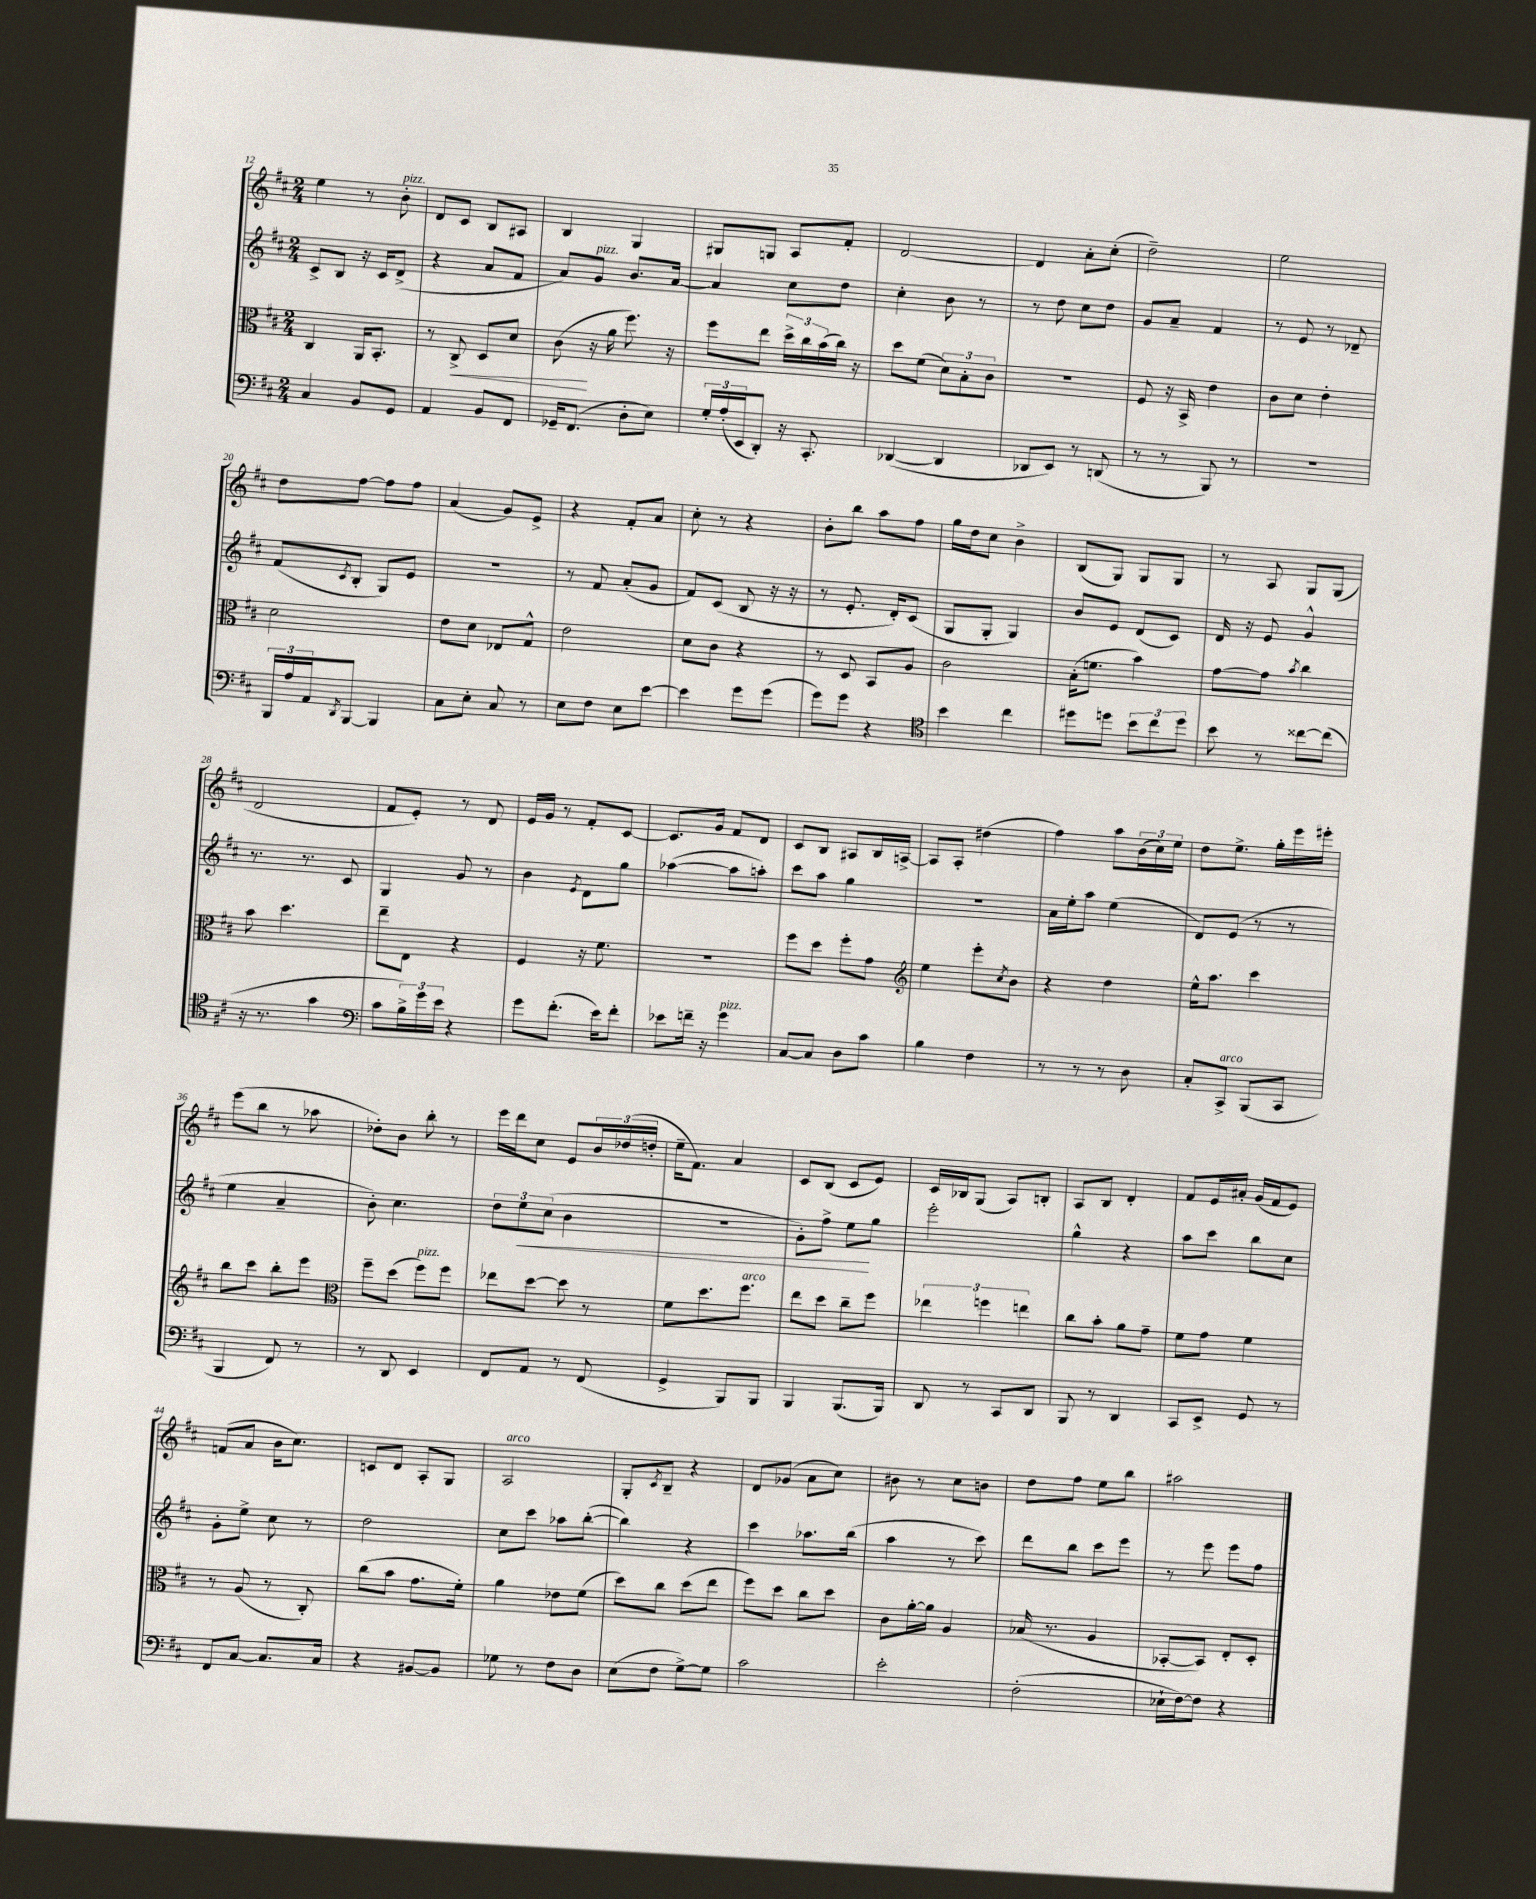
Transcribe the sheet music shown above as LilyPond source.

<<
\new StaffGroup <<
\new Staff = "s0" {
    \clef treble \key d \major \numericTimeSignature \time 2/4
    e''4 r8 b'8-.^\markup { \italic "pizz." } |
    d'8 cis'8 b8 ais8 |
    b4 g4 |
    gis8 g8 a8 fis'8-. |
    d'2~ |
    d'4 a'8-. cis''8-.( |
    d''2--) |
    e''2 |
    d''8 fis''8~ fis''8 fis''8 |
    a'4( g'8) e'8-> |
    r4 fis'8-. a'8 |
    cis''8-. r8 r4 |
    b'8-. b''8 a''8 fis''8 |
    g''16 d''16 cis''8 b'4-> |
    b8( g8) g8 g8 |
    r8 a8 g8 g8( |
    d'2 |
    fis'8 e'8-.) r8 d'8 |
    e'16 g'16 r8 fis'8-. cis'8~ |
    cis'8. g'16 fis'8 d'8 |
    cis'8 b8 ais8 b16 a16~-> |
    a8 a8-. dis''4( |
    fis''4) a''8 \tuplet 3/2 { b'16( cis''16) e''16 } |
    d''8 e''8.-> g''16-. e'''16 eis'''16-. |
    e'''8( b''8 r8 aes''8 |
    des''8-.) b'8 b''8-. r8 |
    e'''16 d'''16 cis''8 e'8 \tuplet 3/2 { b'16 des''16( d''16-. } |
    e''16-- fis'8.) a'4 |
    cis'8 b8( cis'8 e'8) |
    cis'16 bes16 g8( a8) b8-. |
    a8 b8 d'4-. |
    fis'8 e'16 ais'16-. g'16( fis'16 e'8) |
    f'8( a'8 b'16 cis''8.) |
    c'8 d'8 a8-. g8 |
    a2^\markup { \italic "arco" } |
    g8-. \acciaccatura { cis'8 } b8-- r4 |
    d'8 ges'8( a'8 cis''8) |
    bis'8 r8 cis''8 b'8 |
    d''8 fis''8 e''8 b''8 |
    ais''2 \bar "|." |
}
\new Staff = "s1" {
    \clef treble \key d \major \numericTimeSignature \time 2/4
    cis'8-> b8 r16 cis'16 d'8->( |
    r4 a'8 fis'8 |
    a'8) g'8^\markup { \italic "pizz." } b'8. a'16~ |
    a'4 cis''8 d''8 |
    cis''4-. b'8 r8 |
    r8 d''8 cis''8 d''8 |
    g'8 a'8-- fis'4 |
    r8 e'8 r8 des'8-- |
    fis'8( \acciaccatura { cis'8 } b8-. g8) e'8 |
    R2 |
    r8 fis'8 a'8-.( g'8 |
    fis'8) cis'8( b8 r16 r16 |
    r8 e'8.-. d'16-.) cis'8( |
    g8 g8-. g4) |
    b'8 e'8 d'8( cis'8) |
    d'16 r16 e'8 g'4-^ |
    r8. r8. cis'8 |
    g4 g'8 r8 |
    b'4 \acciaccatura { e'8 } d'8 g''8 |
    aes''4~( aes''8 a''8-.) |
    cis'''8 a''8 g''4 |
    R2 |
    a'16 e''16-. a''8 e''4( |
    d'8) e'8( r8 r8 |
    e''4 a'4-- |
    b'8-.) cis''4. |
    \tuplet 3/2 { d''8 e''8\< cis''8( } b'4 |
    R2 |
    g'8-.) fis''8-> e''8\! g''8 |
    e'''2-. |
    g''4-^ r4 |
    a''8 cis'''8 b''8 cis''8 |
    g'8-. e''8-> cis''8 r8 |
    d''2 |
    cis''8 cis'''8 aes''8 b''8~-.( |
    b''4) r4 |
    cis'''4 aes''8. b''16( |
    a''4 r8 cis'''8) |
    d'''8 b''8 cis'''8 e'''8 |
    r8 e'''8 e'''8 fis''8 \bar "|." |
}
\new Staff = "s2" {
    \clef alto \key d \major \numericTimeSignature \time 2/4
    cis4 a,16 b,8.-. |
    r8 cis8->\< d8 d'8 |
    cis'8\!( r16 a'16 fis''8.) r16 |
    fis''8 e''8 \tuplet 3/2 { d''16-> cis''16 b'16( } cis''16) r16 |
    d''8 fis'8( \tuplet 3/2 { d'8) b8-. cis'8 } |
    R2 |
    fis8 r16 b,16-> e'4 |
    cis'8 d'8 e'4-. |
    d'2 |
    e'8 d'8 ees8 g8-^ |
    e'2 |
    d'8 cis'8 r4 |
    r8 d8 b,8 a8 |
    cis'2 |
    b16-.( f'8. b'4) |
    g'8~ g'8 \acciaccatura { b'8 } cis''4 |
    b'8 d''4. |
    e''8-- e8 r4 |
    fis4 r16 fis'8. |
    R2 |
    fis''8 d''8 fis''8-. g'8 |
    \clef treble e''4 e'''8-. \acciaccatura { cis''8 } b'8 |
    r4 d''4 |
    e''16-^ a''8. cis'''4 |
    b''8 cis'''8 b''8-. e'''8 |
    \clef alto fis''8-- d''8( fis''8^\markup { \italic "pizz." }) fis''8 |
    ees''8 d''8~ d''8 r8 |
    fis'8 d''8. fis''8.^\markup { \italic "arco" } |
    e''8 d''8 cis''8-- fis''8 |
    \tuplet 3/2 { ees''4 f''4 e''4 } |
    cis''8 b'8-. a'8 g'8-- |
    fis'8 g'8 fis'4 |
    r8 a8( r8 cis8-.) |
    cis''8( b'8 g'8. fis'16-.) |
    a'4 ees'8 fis'8( |
    d''8) cis''8 d''8( e''8 |
    fis''8) d''8 cis''8 d''8 |
    cis'8 a'16~-. a'16 a4 |
    bes16( r8. a4 |
    bes,8~-. bes,8) e8-. d8-. \bar "|." |
}
\new Staff = "s3" {
    \clef bass \key d \major \numericTimeSignature \time 2/4
    cis4 b,8 g,8 |
    a,4 b,8 fis,8 |
    ges,16-- fis,8.( d8-. e8) |
    \tuplet 3/2 { g16-. a16-.( e,16 } d,8-.) r16 cis,8.-. |
    des,4~( des,4 |
    des,8 e,8) r8 d,8( |
    r8 r8 b,,8) r8 |
    R2 |
    \tuplet 3/2 { b,,16 a16 a,16 } \acciaccatura { d,8 } b,,8~ b,,4 |
    cis8 e8-. cis8 r8 |
    e8 fis8 e8 e'8~ |
    e'4 g'8 g'8( |
    g'8) g'8 r4 |
    \clef tenor b'4 cis''4 |
    dis''8 d''8 \tuplet 3/2 { b'8 cis''8 d''8 } |
    b'8 r8 cisis''8~ cisis''8( |
    r16 r8. g'4 |
    \clef bass cis'8 \tuplet 3/2 { b16->) g'16 e'16 } r4 |
    g'8 fis'8.-.( e'16) fis'8-. |
    ees'8 f'16-- r16 g'4^\markup { \italic "pizz." } |
    cis8~ cis8 d8 cis'8 |
    b4 fis4 |
    r8 r8 r8 d8 |
    cis8-. cis,8->^\markup { \italic "arco" } b,,8( cis,8 |
    b,,4 fis,8) r8 |
    r8 d,8 e,4 |
    fis,8 a,8 r8 fis,8( |
    g,4-> b,,8) b,,8 |
    b,,4 b,,8.( b,,16) |
    d,8 r8 cis,8 d,8 |
    b,,8 r8 d,4 |
    cis,8 e,8-> g,8 r8 |
    fis,8 cis8~ cis8. cis16 |
    r4 bis,8~ bis,8 |
    ges8 r8 fis8 d8 |
    e8( fis8 g8~->) g8 |
    cis'2 |
    e'2-. |
    fis2-.( |
    ees16-! fis16~) fis8 r4 \bar "|." |
}
>>
>>
\layout { \context { \Score currentBarNumber = #12 } }
